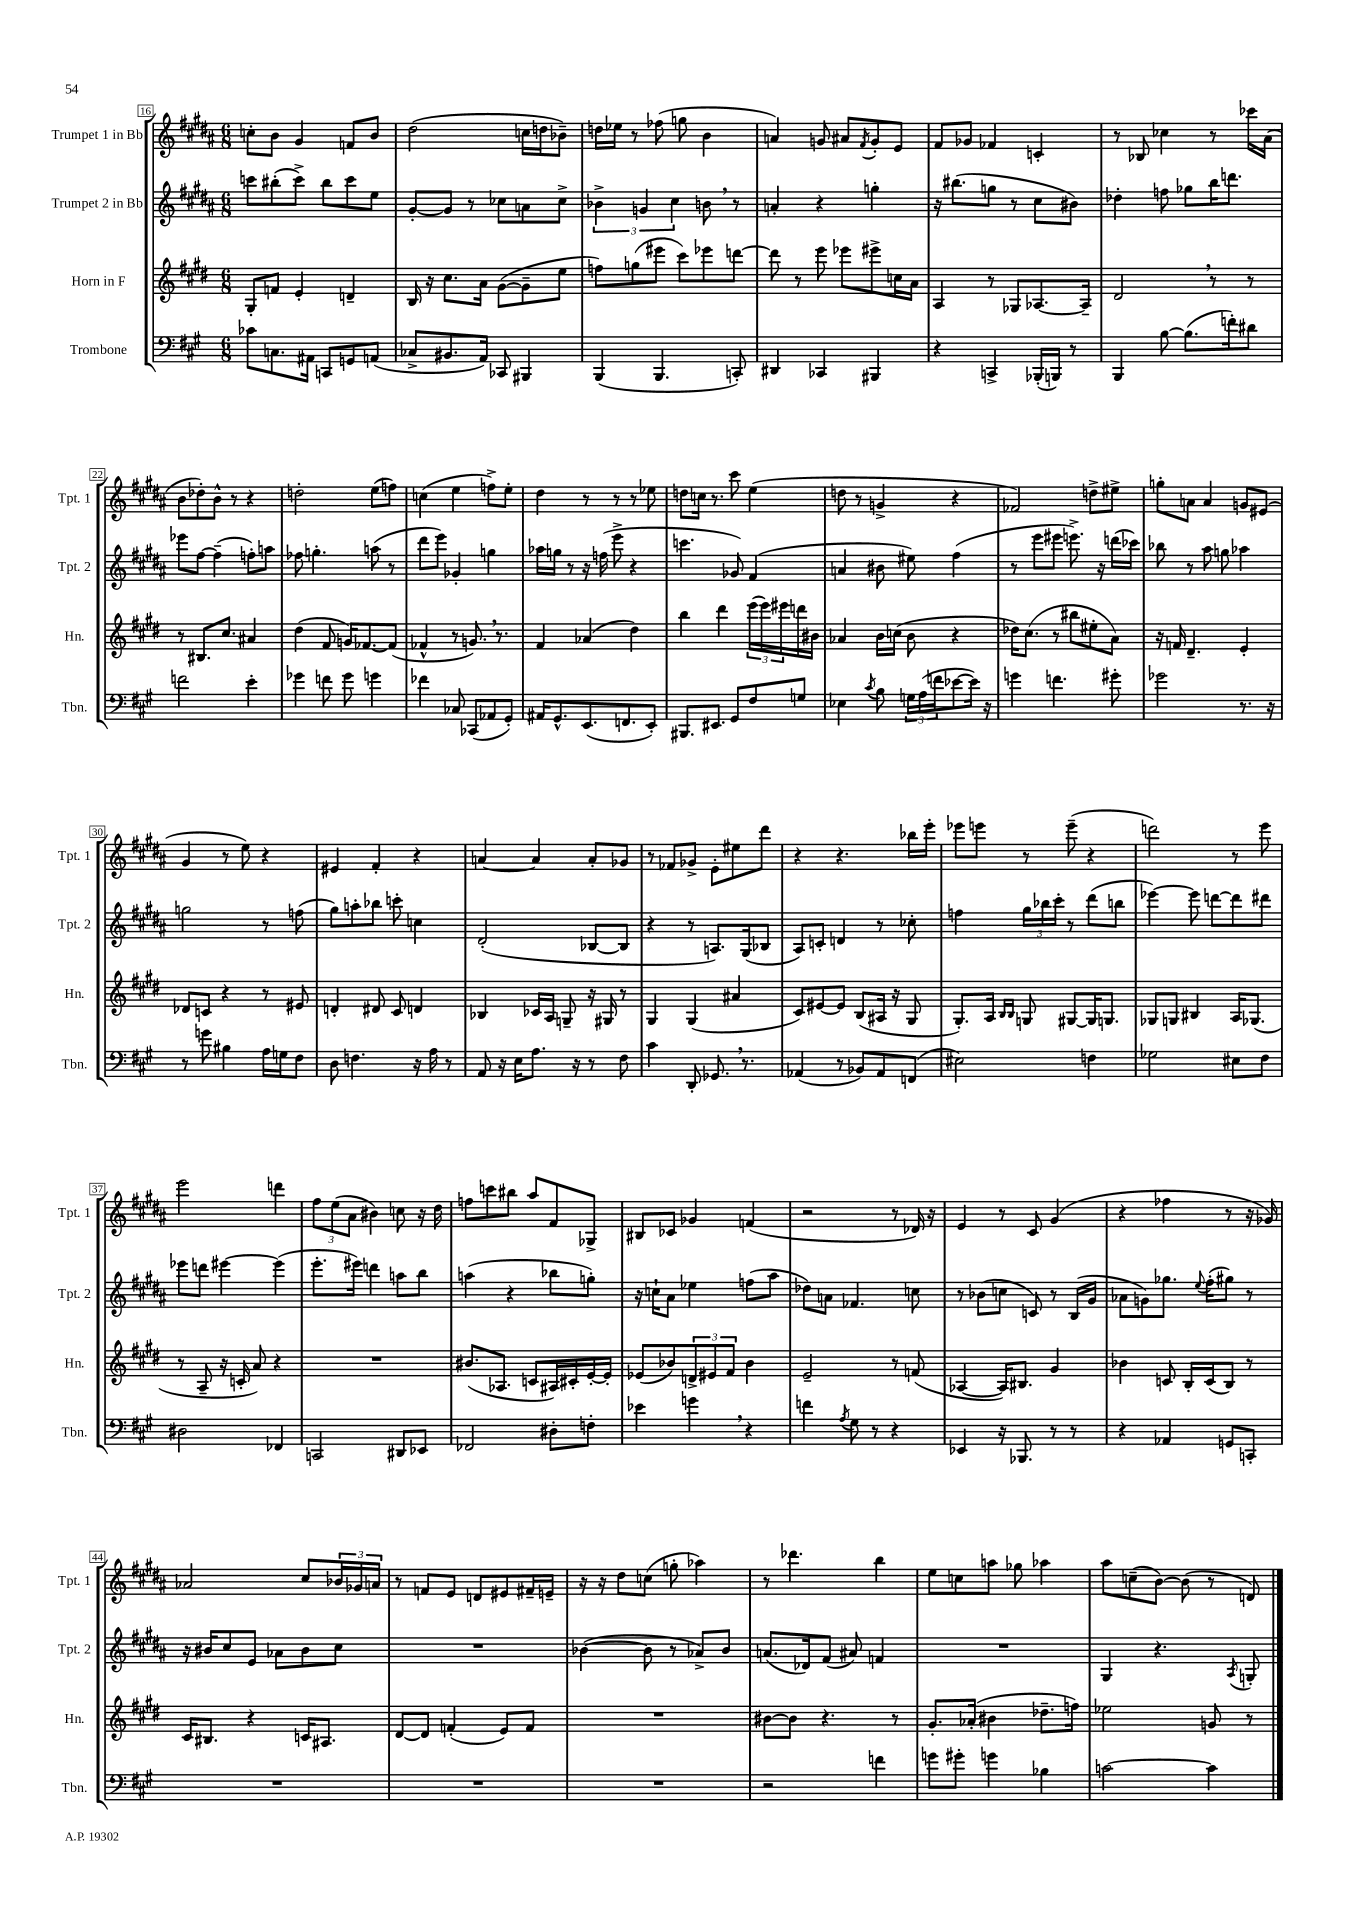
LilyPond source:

<<
\new StaffGroup <<
\new Staff = "s0" \with { instrumentName = "Trumpet 1 in Bb" shortInstrumentName = "Tpt. 1" } {
    \clef treble \key b \major \numericTimeSignature \time 6/8
    c''8-. b'8 gis'4 f'8 b'8 |
    dis''2( c''16 d''16 bes'8--) |
    d''16 ees''16 r8 fes''8( g''8 b'4 |
    a'4) g'8 ais'8 \acciaccatura { fis'8 } g'8-. e'8 |
    fis'8 ges'8 fes'4 c'4-. |
    r8 bes8 ces''4 r8 ces'''16 ais'16( |
    b'8 des''8-.) b'8-^ r8 r4 |
    d''2-. e''8( f''8) |
    c''4( e''4 f''8->) e''8-. |
    dis''4 r8 r8 r8 ees''8 |
    d''8 c''16 r8. cis'''8 e''4( |
    d''8 r8 g'4-> r4 |
    fes'2) d''8-> eis''8-> |
    g''8-. a'8 a'4 g'8 eis'8( |
    gis'4 r8 e''8) r4 |
    eis'4 fis'4-. r4 |
    a'4~ a'4 a'8-. ges'8 |
    r8 fes'8 ges'8-> e'8-. eis''8 dis'''8 |
    r4 r4. bes''16 e'''16-. |
    ees'''8 e'''8 r8 e'''8--( r4 |
    d'''2) r8 e'''8 |
    e'''2 d'''4 |
    \tuplet 3/2 { fis''8 e''8( ais'8 } bis'4) c''8 r16 dis''16 |
    f''8 c'''8 bis''8 ais''8 fis'8 ges8-> |
    bis8 ces'8 ges'4 f'4( |
    r2 r8 des'16) r16 |
    e'4 r8 cis'8 gis'4( |
    r4 fes''4 r8 r16 ges'16) |
    aes'2 cis''8 \tuplet 3/2 { bes'16 ges'16 a'16 } |
    r8 f'8 e'8 d'8 eis'8 fis'16-- e'16-- |
    r16 r16 dis''8 c''8( g''8-. aes''4) |
    r8 des'''4. b''4 |
    e''8 c''8 a''8 ges''8 aes''4 |
    ais''8 c''8--( b'8~) b'8( r8 d'8) \bar "|." |
}
\new Staff = "s1" \with { instrumentName = "Trumpet 2 in Bb" shortInstrumentName = "Tpt. 2" } {
    \clef treble \key b \major \numericTimeSignature \time 6/8
    c'''8 bis''8-.( c'''8->) bis''8 c'''8 e''8 |
    gis'8~-. gis'8 r8 ces''8 a'8 ces''8-> |
    \tuplet 3/2 { bes'4-> g'4 cis''4 } b'8 \breathe r8 |
    a'4-. r4 g''4-. |
    r16 bis''8.( g''8 r8 cis''8 bis'8) |
    des''4-. f''8 ges''8 b''16 d'''8. |
    ees'''8 fis''8~ fis''4--( f''8-.) a''8 |
    fes''8 g''4.-. a''8( r8 |
    dis'''8 e'''8) ges'4-. g''4 |
    aes''16 g''16 r8 r16 f''16( e'''8-> r4 |
    c'''4. ges'8) fis'4( |
    a'4 bis'8 eis''8) fis''4( |
    r8 e'''8 eis'''8 e'''8.->) r16 d'''16( ces'''16) |
    bes''8 r8 ais''8 g''8 aes''4 |
    g''2 r8 f''8( |
    gis''8) a''8-. bes''8 c'''8-. c''4 |
    dis'2-.( bes8~ bes8 |
    r4 r8 a8.) gis16( bes8 |
    ais8) c'8-. d'4 r8 ces''8-. |
    f''4 \tuplet 3/2 { gis''16 bes''16 cis'''16-. } r8 dis'''8( b''8 |
    ees'''4~) ees'''8 d'''8~ d'''8 dis'''8 |
    ees'''8 d'''8 eis'''4~ eis'''4( |
    e'''8.-. eis'''16) d'''4 a''8 b''8 |
    a''4( r4 bes''8 g''8-.) |
    r16 c''16-! ais'8 ees''4 f''8( ais''8 |
    des''8) a'8 fes'4. c''8 |
    r8 bes'8( c''8 c'8) r8 b16( gis'16 |
    aes'8 g'8) ges''8. \appoggiatura { e''8 } fis''16-.( gis''8) r8 |
    r16 bis'16 cis''8 e'8 aes'8 bis'8 cis''8 |
    R2. |
    bes'4~( bes'8 r8 aes'8->) bes'8 |
    a'8.( des'16) fis'8( ais'8) f'4 |
    R2. |
    gis4 r4. \acciaccatura { ais8 } g8-. \bar "|." |
}
\new Staff = "s2" \with { instrumentName = "Horn in F" shortInstrumentName = "Hn." } {
    \clef treble \key e \major \numericTimeSignature \time 6/8
    gis8-. f'8 e'4-. d'4-- |
    b16 r16 cis''8. a'16 gis'8~( gis'8-- e''8 |
    f''8) g''8( eis'''8 cis'''8) ees'''8 d'''8~ |
    d'''8 r8 e'''8 ees'''8 eis'''8-> c''16 a'16 |
    a4 r8 ges8 aes8.~ aes16-- |
    dis'2 \breathe r8 r8 |
    r8 bis8. cis''8. ais'4 |
    dis''4( fis'8 g'16) fes'8.~ fes'8( |
    fes'4-^ r8 g'8.) \breathe r8. |
    fis'4 aes'4( dis''4) |
    b''4 dis'''4 \tuplet 3/2 { e'''16( e'''16) eis'''16 } d'''16 bis'16 |
    aes'4 b'16 c''16( b'8 r4 |
    des''16) cis''8.( r8 bis''8 eis''8-. a'8) |
    r16 f'16 dis'4.-- e'4-. |
    des'8 c'8 r4 r8 eis'8 |
    d'4-. dis'8 cis'8 d'4 |
    bes4 ces'16 a16 g8-- r16 gis16 r8 |
    gis4 gis4( ais'4 |
    cis'8) eis'8~ eis'8 b8( ais16 r16 gis8 |
    gis8.-.) a16 \grace { b16 b16 } g8 gis8~ gis16 g8. |
    ges8 g8 bis4 a16 ges8.( |
    r8 a8-- r16 c'16-. a'8) r4 |
    R2. |
    bis'8.( aes8. c'8 ais16) cis'16-. e'16~-. e'16-. |
    ees'8( bes'8) \tuplet 3/2 { d'8-> eis'8 fis'8 } bes'4 |
    e'2-- r8 f'8( |
    aes4~ aes16) bis8. gis'4 |
    bes'4 c'8 b16-. c'16( b8) r8 |
    cis'16 bis8. r4 c'16 ais8. |
    dis'8~ dis'8 f'4-.( e'8) f'8 |
    R2. |
    bis'8~ bis'8 r4. r8 |
    gis'8.-. aes'16-.( bis'4 des''8.-- f''16) |
    ees''2 g'8 r8 \bar "|." |
}
\new Staff = "s3" \with { instrumentName = "Trombone" shortInstrumentName = "Tbn." } {
    \clef bass \key a \major \numericTimeSignature \time 6/8
    ces'8 c8. ais,16 c,8 g,8 a,8( |
    ces8-> bis,8. a,16) ces,8 bis,,4 |
    b,,4( b,,4. c,8-.) |
    dis,4 ces,4 bis,,4 |
    r4 c,4-> bes,,16-.( b,,16) r8 |
    b,,4 b8~ b8.( f'16-.) dis'8 |
    f'2 e'4-. |
    ges'4 f'8 ges'8 g'4 |
    fes'4 ces8 ces,8( aes,8 gis,8-.) |
    ais,16 gis,8.-^ e,8.( f,8. e,8-.) |
    bis,,8. eis,8. gis,8 fis8 g8 |
    ees4 \acciaccatura { cis'8 } b8 \tuplet 3/2 { g16 a16( f'16 } ees'8~ ees'16) r16 |
    g'4 f'4. gis'8-. |
    ges'2 r8. r16 |
    r8 g'8 bis4 a16 g16 fis8 |
    d8 f4. r16 a16 r8 |
    a,8 r16 e16 a8. r16 r8 fis8 |
    cis'4 d,8-. ges,8. \breathe r8. |
    aes,4( r8 bes,8) aes,8 f,8( |
    eis2) f4 |
    ges2 eis8 fis8 |
    dis2 fes,4 |
    c,2 dis,8 ees,8 |
    fes,2 dis8-. f8-. |
    ees'4 g'4 \breathe r4 |
    f'4 \acciaccatura { a8 } gis8 r8 r4 |
    ees,4 r16 bes,,8. r8 r8 |
    r4 aes,4 g,8 c,8-. |
    R2. |
    R2. |
    R2. |
    r2 f'4 |
    g'8 gis'8-. g'4 bes4 |
    c'2~ c'4 \bar "|." |
}
>>
>>
\layout { \context { \Score currentBarNumber = #16 \override BarNumber.stencil = #(make-stencil-boxer 0.1 0.3 ly:text-interface::print) } }
